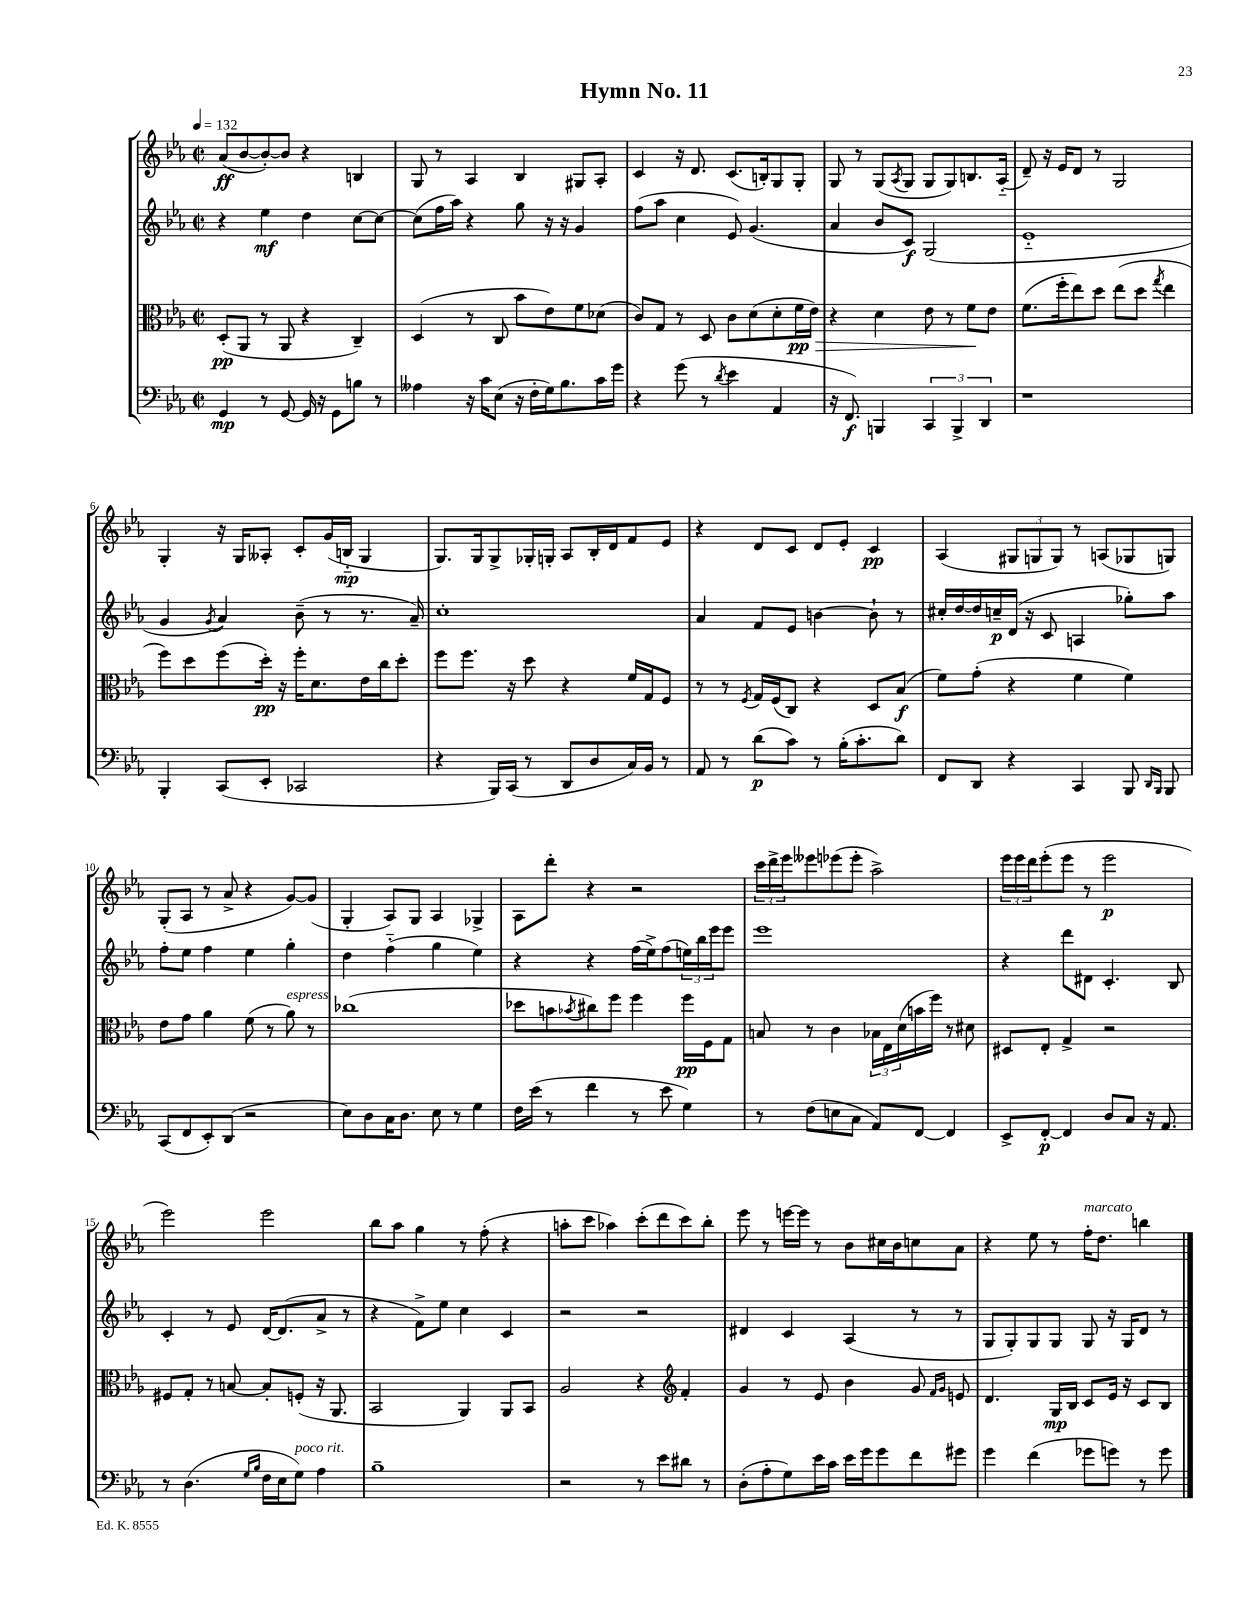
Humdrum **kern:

**kern	**kern	**kern	**kern
*staff4	*staff3	*staff2	*staff1
*clefF4	*clefC3	*clefG2	*clefG2
*k[b-e-a-]	*k[b-e-a-]	*k[b-e-a-]	*k[b-e-a-]
*M2/2	*M2/2	*M2/2	*M2/2
*met(c|)	*met(c|)	*met(c|)	*met(c|)
*MM132	*MM132	*MM132	*MM132
4GG/	(8D'/L	4r	(8a-/L
.	8AA-/J	.	[8b-/
8r	8r	4ee-\	8b-'/_)
[8GG/	8AA-/	.	8b-/]J
16GG/]	4r	4dd\	4r
16r	.	.	.
8GG\L	.	.	.
8B\J	4C~/)	[8cc\L	4B/
8r	.	8cc\_J	.
=	=	=	=
4A--\	(4D/	(8cc\]L	8G/
.	.	16ff\L	8r
.	.	16aa-\JJ)	.
16r	8r	4r	4A-/
16c\LK	.	.	.
(8E-\J	8C/	.	.
16r	8b-\L	8gg\	4B-/
16F'\LL	.	.	.
16G\J)	8e-\)	16r	.
8.B-\	.	16r	.
.	8f\	4g/	8G#/L
16c\L	(8d-\J	.	8A-'/J
16g\JJ	.	.	.
=	=	=	=
4r	8c/L)	(8ff\L	4c/
.	8G/J	8aa-\J	.
(8g\	8r	4cc\	16r
.	.	.	8.d/
8r	8D/	.	.
8qd/	.	.	.
4e-\	8c\L	8e-/)	(8.c/L
.	(8d\	(4.g/	.
.	.	.	16B'/k)
4AA-/	8d'\	.	8G/
.	16f\L	.	8G'/J
.	16e-\JJ)	.	.
=	=	=	=
16r	4r	4a-/	8G/
8.FF/)	.	.	.
.	.	.	8r
4BBB/	4d\	8b-/L	(8G/L
.	.	.	8qA-/
.	.	8c/J)	8G/J
6CC/	8e-\	(2G/	8G/L
.	8r	.	8G/)
6BBB^/	.	.	.
.	8f\L	.	8.B/
6DD/	.	.	.
.	8e-\J	.	.
.	.	.	(16A-'~/Jk
=	=	=	=
1r	(8.f\L	1e-'~	8d~/)
.	.	.	16r
.	16ff'\k	.	16e-/LK
.	8ee-\)	.	8d/J
.	8dd\J	.	8r
.	(8ee-\L	.	2G/
.	8dd\J	.	.
.	8qgg/	.	.
.	4ee-\	.	.
=	=	=	=
4BBB-'/	8ff\L)	4g/	4G'/
.	8dd\	.	.
.	.	8qg/	.
(8CC/L	(8ff\	4a-/)	16r
.	.	.	16G/LK
8EE-'/J	16dd'\Jk)	.	8A--'/J
.	16r	.	.
2CC-/	16ff'\LK	(8b-~\	8c'/L
.	8.d\	.	.
.	.	8r	(16g/L
.	.	.	16B'~/JJ
.	16e-\L	8.r	4G/
.	16cc\J	.	.
.	8dd'\J	.	.
.	.	16a-~/)	.
=	=	=	=
4r	8ff\L	1cc'	8.G/L)
.	8.ff\J	.	.
.	.	.	16G/k
16BBB-/LL)	.	.	8G^/
(16CC/JJ	16r	.	.
8r	8dd\	.	16G-'/L
.	.	.	16G'/JJ
8DD/L	4r	.	8A-/L
8D/	.	.	16B-'/L
.	.	.	16d/J
16C/L)	16f/LL	.	8f/
16BB-/JJ	16G/J	.	.
8r	8F/J	.	8e-/J
=	=	=	=
8AA-/	8r	4a-/	4r
8r	8r	.	.
.	8qF/	.	.
(8d\L	16G/LL	8f/L	8d/L
.	(16F/J	.	.
8c\J)	8C/J)	8e-/J	8c/J
8r	4r	[4b\	8d/L
(16B-'\LK	.	.	8e-'/J
8.c'\	.	.	.
.	8D/L	8b`\]	4c/
8d\J)	(8B-/J	8r	.
=	=	=	=
8FF/L	8f\L)	16cc#'/LL	(4A-/
.	.	[16dd/	.
8DD/J	(8g'\J	16dd/]	.
.	.	16cc~/	.
4r	4r	(16d/JJ	12G#/L
.	.	16r	.
.	.	.	12G/
.	.	8c/	.
.	.	.	12G/J)
4CC/	4f\	4A/	8r
.	.	.	(8A/L
8BBB-/	4f\)	8gg-'\L)	8G-/
16qqDD/LL	.	.	.
16qqBBB-/JJ	.	.	.
8BBB-/	.	8aa-\J	8G/J)
=	=	=	=
(8CC/L	8e-\L	8ff'\L	(8G'/L
8FF/	8g\J	8ee-\J	8A-/J
8EE-'/)	4a-\	4ff\	8r
(8DD/J	.	.	8a-^/
2r	(8f\	4ee-\	4r
.	8r	.	.
.	8a-\)	4gg'\	[8g/L)
.	8r	.	(8g/]J
=	=	=	=
8E-\L)	(1cc-	4dd\	4G'/
8D\	.	.	.
16C\K	.	(4ff'~\	8A-/L)
8.D\J	.	.	.
.	.	.	8G/J
8E-\	.	4gg\	4A-/
8r	.	.	.
4G\	.	4ee-\)	4G-^/
=	=	=	=
16F\LL	8dd-\L	4r	8A-\L
(16e-\JJ	.	.	.
8r	8b\	.	8ddd'\J
.	8qb-/	.	.
4f\	8cc#\)	4r	4r
.	8ff\J	.	.
8r	4ff\	(16ff\LL	2r
.	.	16ee-^\J)	.
8e-\	.	(8ff\	.
4G\)	16ff\LL	24ee\L)	.
.	.	24bb-\	.
.	16F\J	.	.
.	.	24eee-\J	.
.	8G\J	8eee-\J	.
=	=	=	=
8r	8B/	1eee-	24ccc\LL
.	.	.	24ddd^\
.	.	.	24eee-\J
(8F\L	8r	.	8eee--\
8E\	4c\	.	(8eee-\
8C\J	.	.	8eee-'\J
8AA-/L)	24B-\LL	.	2aa-^\)
.	24E-\	.	.
.	(24d\	.	.
[8FF/J	16b\	.	.
.	16ff\JJ)	.	.
4FF/]	8r	.	.
.	8d#\	.	.
=	=	=	=
8EE-^/L	8D#/L	4r	24eee-\LL
.	.	.	24eee-\
.	.	.	24ddd\J
[8FF'/J	8E-'/J	.	(8eee-'\
4FF/]	4G^/	8ddd\L	8eee-\J
.	.	8d#\J	8r
8D/L	2r	4.c'/	2eee-\
8C/J	.	.	.
16r	.	.	.
8.AA-/	.	.	.
.	.	8B-/	.
=	=	=	=
8r	8F#/L	4c'/	2eee-\)
(4.D\	8G'/J	.	.
.	8r	8r	.
.	[8B/	8e-/	.
16qqG/LL	.	.	.
16qqB-/JJ	.	.	.
16F\LL	8B'/]L	[16d/LK	2eee-\
16E-\J	.	(8.d/]	.
8G\J)	(8F'/J	.	.
4A-\	16r	8a-^/J	.
.	8.AA-/	.	.
.	.	8r	.
=	=	=	=
1B-~	2BB-/	4r	8bb-\L
.	.	.	8aa-\J
.	.	8f^\L)	4gg\
.	.	8ee-\J	.
.	4AA-/)	4cc\	8r
.	.	.	(8ff'\
.	8AA-/L	4c/	4r
.	8BB-/J	.	.
=	=	=	=
2r	2A-/	2r	8aa'\L
.	.	.	8ccc\J
.	.	.	4aa-\)
8r	4r	2r	(8ccc'\L
8e-\L	.	.	8ddd\
*	*clefG2	*	*
8d#\J	4f'/	.	8ccc\)
8r	.	.	8bb-'\J
=	=	=	=
(8D'\L	4g/	4d#/	8eee-\
8A-'\	.	.	8r
8G\)	8r	4c/	[16eee\LL
.	.	.	16eee\]JJ
16e-\L	8e-/	.	8r
16c\JJ	.	.	.
16e-\LL	4b-\	(4A-/	8b-\L
16g\J	.	.	.
8g\	.	.	16cc#\L
.	.	.	16b-\J
8f\	8g/	8r	8cc\
.	16qqf/LL	.	.
.	16qqg/JJ	.	.
8g#\J	8e/	8r	8a-\J
=	=	=	=
4g\	4.d/	8G/L	4r
.	.	8G'/)	.
(4f\	.	8G/	8ee-\
.	16G/LL	8G/J	8r
.	16B-/JJ	.	.
8g-\L	8c/L	8G/	16ff'\LK
.	.	.	8.dd\J
8g\J)	16e-/Jk	16r	.
.	16r	16G/LK	.
8r	8c/L	8d/J	4bb\
8g\	8B-/J	8r	.
==	==	==	==
*-	*-	*-	*-
